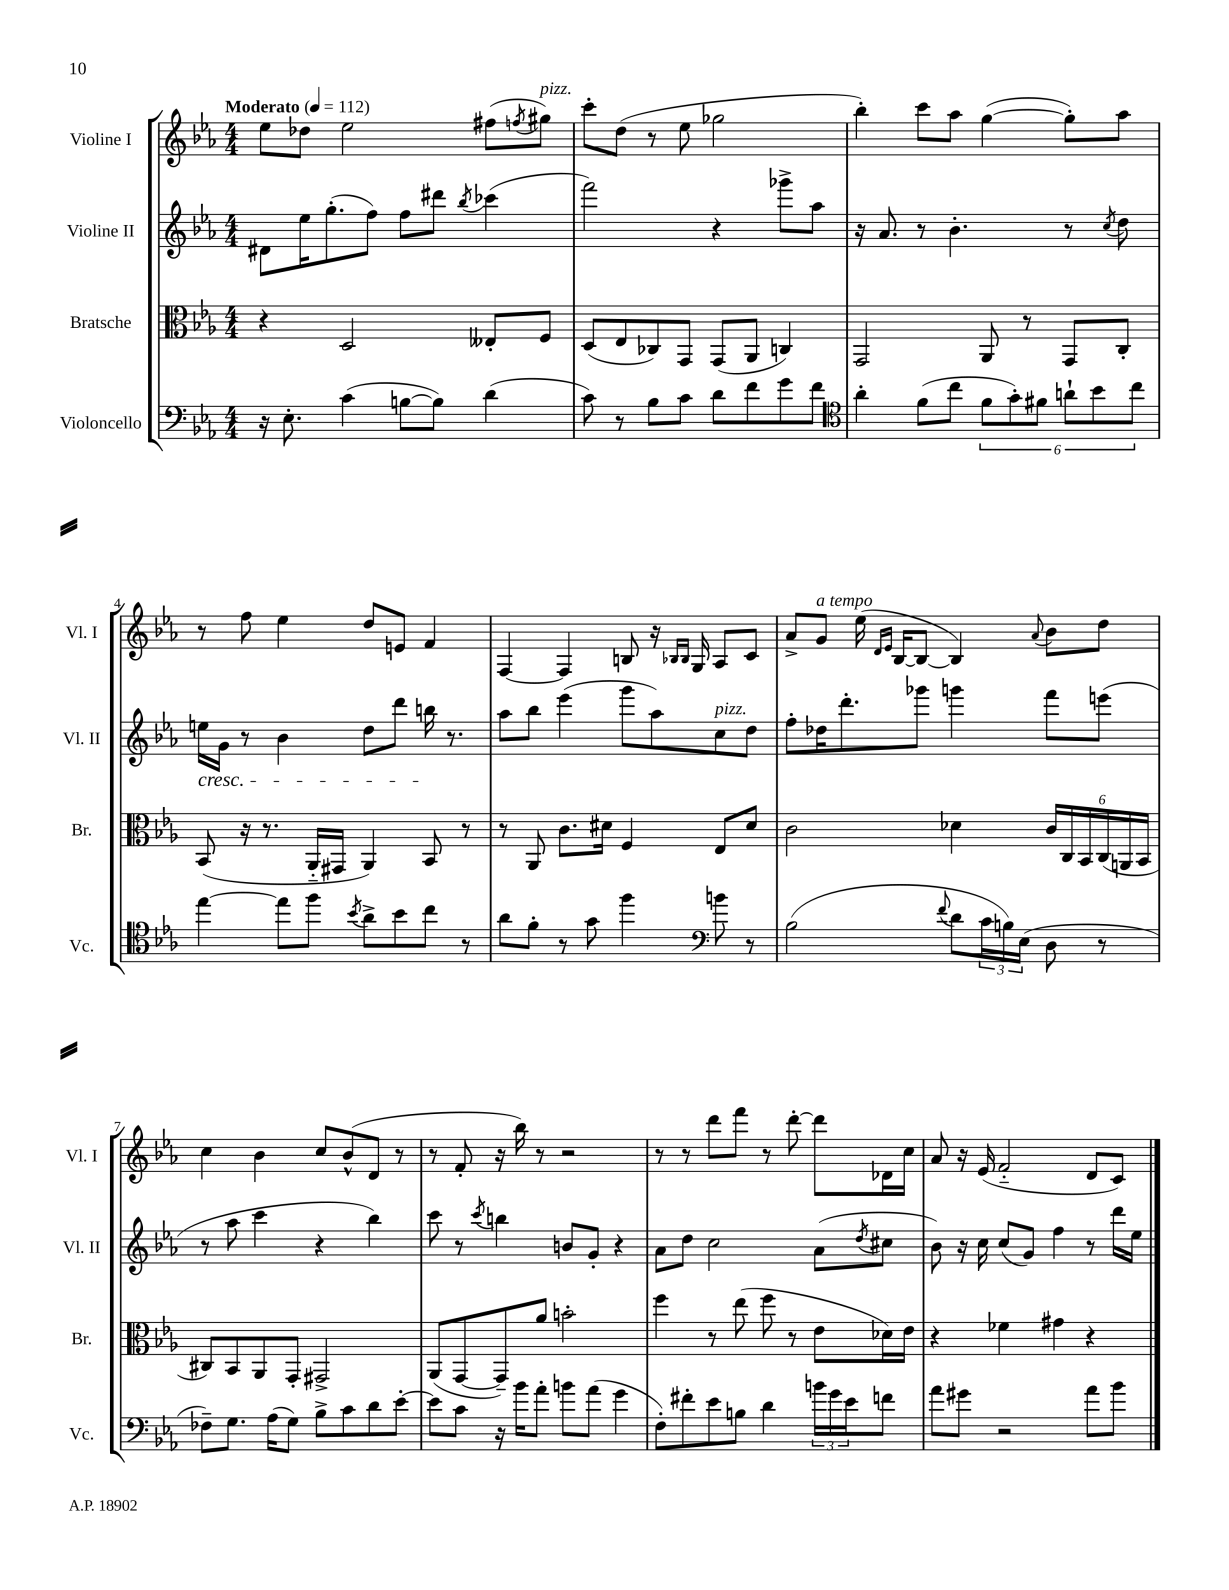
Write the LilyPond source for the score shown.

<<
\new StaffGroup <<
\new Staff = "s0" \with { instrumentName = "Violine I" shortInstrumentName = "Vl. I" } {
    \clef treble \key ees \major \numericTimeSignature \time 4/4 \tempo "Moderato" 4 = 112
    ees''8 des''8 ees''2 fis''8( \acciaccatura { f''8 } gis''8^\markup { \italic "pizz." }) |
    c'''8-. d''8( r8 ees''8 ges''2 |
    bes''4-.) c'''8 aes''8 g''4~( g''8-.) aes''8 |
    r8 f''8 ees''4 d''8 e'8 f'4 |
    f4~ f4 b8 r16 \grace { bes16 bes16 } g16 aes8 c'8 |
    aes'8-> g'8^\markup { \italic "a tempo" } ees''16( \grace { d'16 ees'16 } bes16~ bes8~ bes4) \appoggiatura { aes'8 } bes'8 d''8 |
    c''4 bes'4 c''8 bes'8-^( d'8 r8 |
    r8 f'8-. r16 bes''16) r8 r2 |
    r8 r8 d'''8 f'''8 r8 d'''8~-. d'''8 des'16 c''16 |
    aes'8 r16 ees'16( f'2-_ d'8 c'8) \bar "|." |
}
\new Staff = "s1" \with { instrumentName = "Violine II" shortInstrumentName = "Vl. II" } {
    \clef treble \key ees \major \numericTimeSignature \time 4/4
    dis'8 ees''16 g''8.-.( f''8) f''8 dis'''8 \acciaccatura { bes''8 } ces'''4( |
    f'''2) r4 ges'''8-> aes''8 |
    r16 aes'8. r8 bes'4.-. r8 \acciaccatura { c''8 } d''8 |
    e''16\cresc g'16 r8 bes'4 d''8 d'''8 b''16\! r8. |
    aes''8 bes''8 ees'''4( g'''8 aes''8) c''8^\markup { \italic "pizz." } d''8 |
    f''8-. des''16 d'''8.-. ges'''8 g'''4 f'''8 e'''8( |
    r8 aes''8 c'''4 r4 bes''4) |
    c'''8 r8 \acciaccatura { c'''8 } b''4 b'8 g'8-. r4 |
    aes'8 d''8 c''2 aes'8( \acciaccatura { d''8 } cis''8 |
    bes'8) r16 c''16 c''8( g'8) f''4 r8 d'''16 ees''16 \bar "|." |
}
\new Staff = "s2" \with { instrumentName = "Bratsche" shortInstrumentName = "Br." } {
    \clef alto \key ees \major \numericTimeSignature \time 4/4
    r4 d2 eeses8-. f8 |
    d8( ees8 ces8) g,8 g,8( aes,8 c4) |
    g,2 aes,8 r8 g,8 c8-. |
    bes,8( r16 r8. aes,16-_ gis,16 aes,4) bes,8 r8 |
    r8 aes,8 c'8. dis'16 f4 ees8 dis'8 |
    c'2 des'4 \tuplet 6/4 { c'16 c16 bes,16 c16( a,16 bes,16 } |
    cis8) bes,8 aes,8 g,8-. gis,2-> |
    aes,8( g,8~ g,8--) aes'8 b'2-. |
    f''4 r8 ees''8( f''8 r8 ees'8 des'16) ees'16 |
    r4 fes'4 gis'4 r4 \bar "|." |
}
\new Staff = "s3" \with { instrumentName = "Violoncello" shortInstrumentName = "Vc." } {
    \clef bass \key ees \major \numericTimeSignature \time 4/4
    r16 ees8.-. c'4( b8~ b8) d'4( |
    c'8) r8 bes8 c'8 d'8 f'8 g'8 f'8 |
    \clef tenor aes'4-. f'8( c''8 \tuplet 6/4 { f'8 g'8-.) fis'8 a'8-! bes'8 c''8 } |
    ees''4~ ees''8 f''8 \acciaccatura { bes'8 } aes'8-> bes'8 c''8 r8 |
    aes'8 f'8-. r8 g'8 f''4 \clef bass b'8 r8 |
    bes2( \appoggiatura { f'8 } d'8 \tuplet 3/2 { c'16 b16) ees16( } d8 r8 |
    fes8--) g8. aes16( g8) bes8-> c'8 d'8 ees'8~-. |
    ees'8 c'8 r16 bes'16 aes'8-. b'8 aes'8( g'4 |
    f8-.) fis'8-. ees'8 b8 d'4 \tuplet 3/2 { b'16 g'16 ees'16 } f'8 |
    aes'8 gis'8 r2 aes'8 bes'8 \bar "|." |
}
>>
>>
